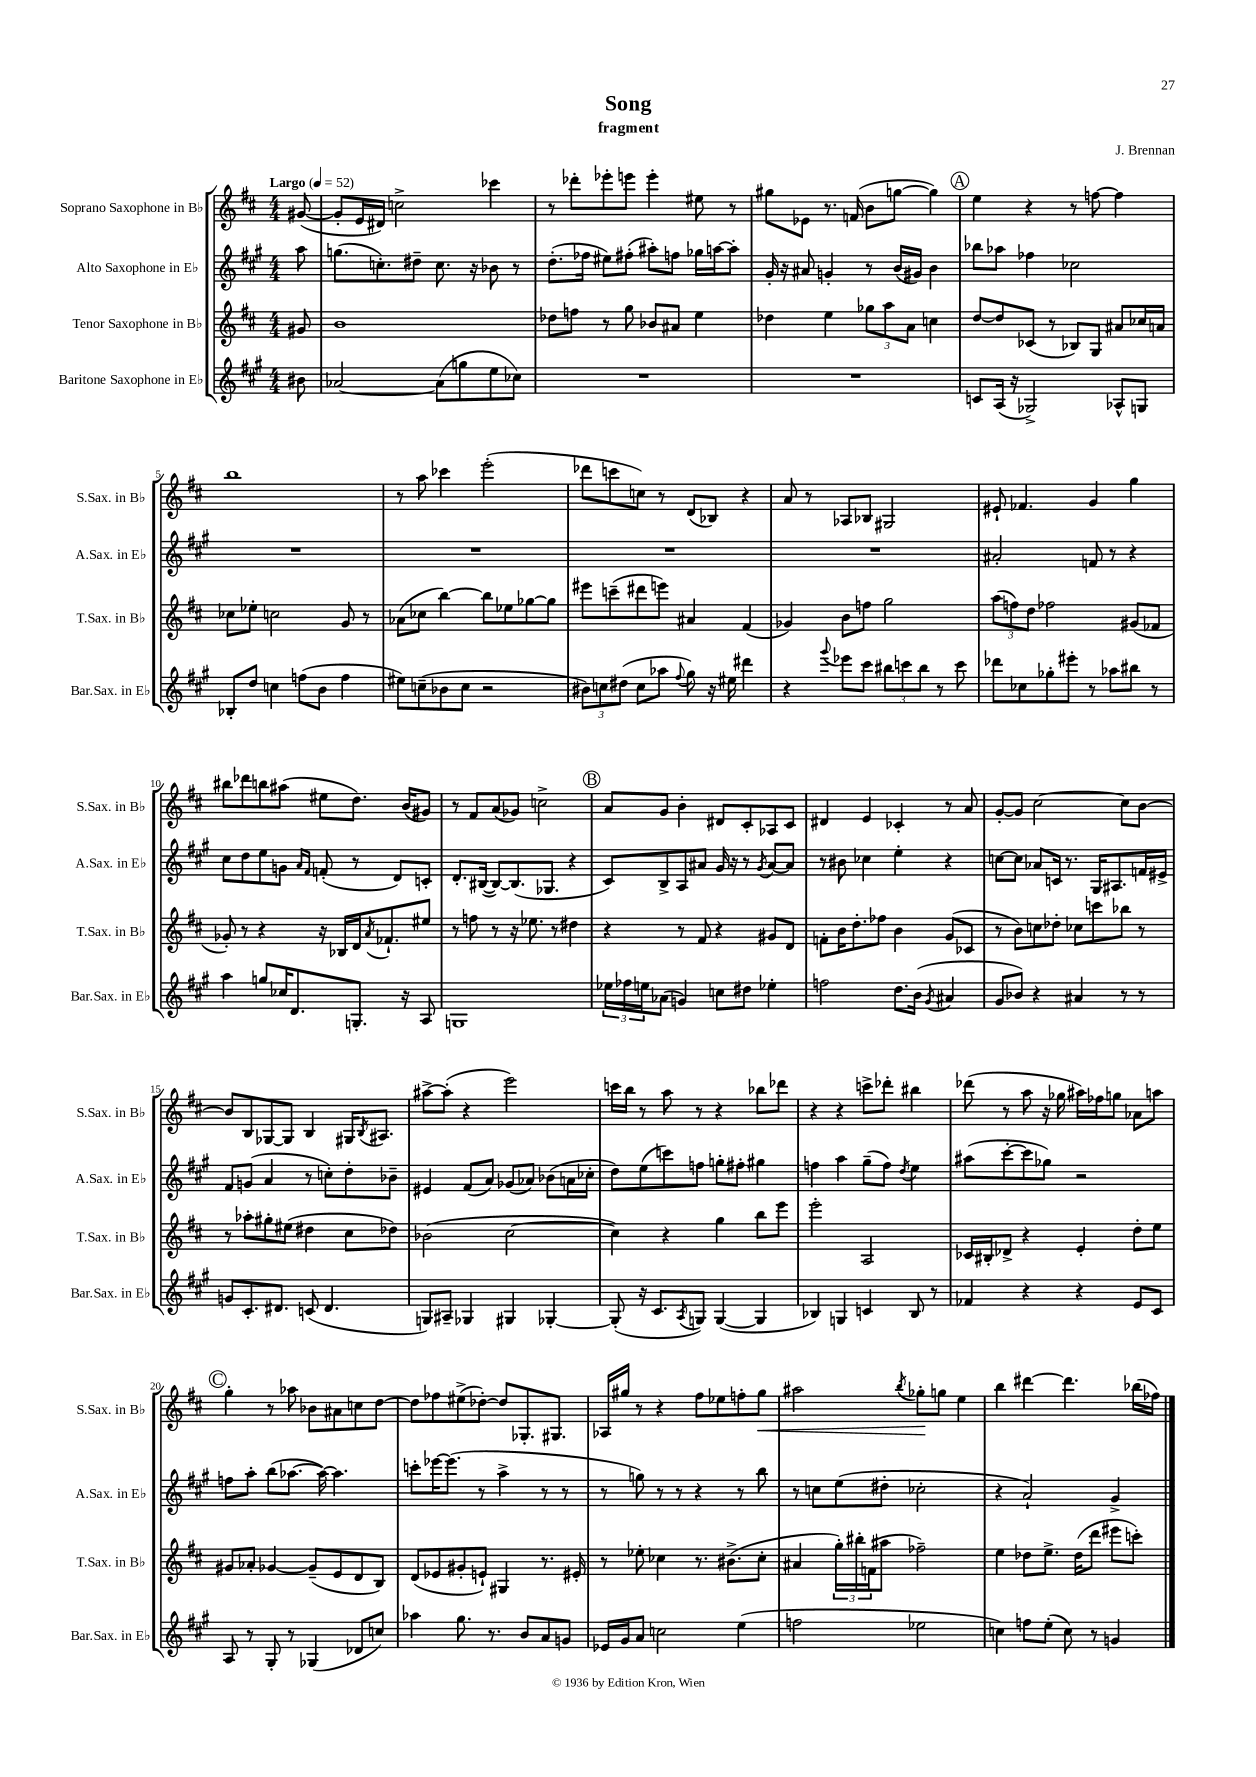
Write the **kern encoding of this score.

**kern	**kern	**kern	**kern	**dynam
*part4	*part3	*part2	*part1	*part1
*staff4	*staff3	*staff2	*staff1	*staff1
*I"Baritone Saxophone in E♭	*I"Tenor Saxophone in B♭	*I"Alto Saxophone in E♭	*I"Soprano Saxophone in B♭	*
*I'Bar.Sax. in E♭	*I'T.Sax. in B♭	*I'A.Sax. in E♭	*I'S.Sax. in B♭	*
*clefG2	*clefG2	*clefG2	*clefG2	*
*k[f#c#g#]	*k[f#c#]	*k[f#c#g#]	*k[f#c#]	*
*M4/4	*M4/4	*M4/4	*M4/4	*
*MM52	*MM52	*MM52	*MM52	*
=	=	=	=	=
!	!	!	!LO:TX:a:B:t=Largo	!
8b#X\	8g#X/	8aa\	([8g#X/	.
=1	=1	=1	=1	=1
[2a-X/	1b	(8.ggn\L	8g#'/L]	.
.	.	.	16e/L	.
.	.	8.ccn'\)	16d#X/JJ)	.
.	.	.	2ccn^\	.
.	.	8dd#X~\J	.	.
(8a-\L]	.	8.cc\	.	.
8ggn\	.	.	.	.
.	.	16r	.	.
8ee\	.	8b-X\	4ccc-X\	.
8cc-X\J)	.	8r	.	.
=2	=2	=2	=2	=2
1r	8dd-X\L	(8.dd'\L	8r	.
.	8ffn\J	.	8ddd-X'\L	.
.	.	16ff-X\Jk	.	.
.	8r	8ee#X\L)	8eee-X'\	.
.	8gg\	(8ff#X'\J	8eeen\J	.
.	8b-X/L	8aa#X'\L)	4eee'\	.
.	8a#X/J	8ffn\J	.	.
.	4ee\	16gg-X\LL	8ee#X\	.
.	.	[16aan\J	.	.
.	.	8aa'\J]	8r	.
=3	=3	=3	=3	=3
1r	4dd-X\	16g#'/	8gg#X\L	.
.	.	16r	.	.
.	.	8a#X/	8e-X\J	.
.	4ee\	4gn'/	8.r	.
.	.	.	(16fn/	.
.	12gg-X\L	8r	8b\L	.
.	12aa\	.	.	.
.	.	(16b/LL	[8ggn\J	.
.	12a\J	.	.	.
.	.	16g#X/JJ)	.	.
.	4ccn\	4b\	4gg\])	.
!!LO:REH:place=s1:t=A
=4	=4	=4	=4	=4
8cn/L	[8dd/L	8bb-X\L	4ee\	.
(16A/Jk	8dd/]	8aa-X\J	.	.
16r	.	.	.	.
2G-X^/)	(8c-X/J	4ff-X\	4r	.
.	8r	.	.	.
.	8B-X/L)	2cc-X\	8r	.
.	8G/J	.	[8ffn\	.
8A-X^^/L	8a#X/L	.	4ff\]	.
8Gn/J	16cc-X/L	.	.	.
.	16an/JJ	.	.	.
!!LO:LB:g=z
=5	=5	=5	=5	=5
8B-X'/L	8cc-X\L	1r	1bb	.
8dd/J	8ee-X'\J	.	.	.
4ccn\	2ccn\	.	.	.
(8ffn\L	.	.	.	.
8b\J	.	.	.	.
4ff\	8g/	.	.	.
.	8r	.	.	.
=6	=6	=6	=6	=6
8ee#X\L)	(8a-X\L	1r	8r	.
(8ccn~\	8cc-X\J	.	8aa\	.
8b-X\	[4bb\)	.	4ccc-X\	.
8cc\J	.	.	.	.
2r	8bb\L]	.	(2eee'\	.
.	8ee-X\	.	.	.
.	[8gg-X\	.	.	.
.	8gg-\J]	.	.	.
=7	=7	=7	=7	=7
12b#X\L)	8eee#X\L	1r	8ddd-X\L	.
12ccn\	.	.	.	.
.	(8cccn~\	.	8cccn\	.
(12dd#X\J	.	.	.	.
8cc\L	8ddd#X\	.	8ccn\J)	.
8aa-X\J	8eeen\J)	.	8r	.
8qqff#/	.	.	.	.
8gg#\)	4a#X/	.	(8d/L	.
16r	.	.	8B-X/J)	.
16ee#X\	.	.	.	.
4ddd#X\	(4f#/	.	4r	.
=8	=8	=8	=8	=8
4r	4g-X/)	1r	8a/	.
.	.	.	8r	.
8qqggg#/	.	.	.	.
8eee-X\L	8b\L	.	8A-X/L	.
8ccc#\J	8ffn\J	.	8B-X/J	.
12bb#X\L	2gg\	.	2G#X/	.
12cccn\	.	.	.	.
12bb#\J	.	.	.	.
8r	.	.	.	.
8ccc\	.	.	.	.
=9	=9	=9	=9	=9
8ddd-X\L	(12aa\L	2a#X'/	8e#X`/	.
.	12ffn\)	.	.	.
8cc-X\	.	.	4.f-X/	.
.	12dd\J	.	.	.
8gg-X'\	2ff-X\	.	.	.
8eee#X'\J	.	.	.	.
8r	.	8fn/	4g/	.
8aa-X\L	.	8r	.	.
8bb#X\J	(8g#X/L	4r	4gg\	.
8r	8f-X/J	.	.	.
!!LO:LB:g=z
=10	=10	=10	=10	=10
4aa\	8g-X'/)	8cc#\L	8bb#X\L	.
.	8r	8dd\	8ddd-X\	.
8ggn/L	4r	8ee\	8bbn\	.
16cc-X/K	.	8gn\J	(8aa#X\J	.
8.d/	.	.	.	.
.	.	16qqa/LL	.	.
.	.	16qqf#/JJ	.	.
.	16r	(8fn'/	8ee#X\L	.
.	16B-X/LL	.	.	.
8.Gn'/J	16d/J	8r	8.dd\J)	.
.	8qa/	.	.	.
.	8.f-X`/	.	.	.
.	.	8d/L)	.	.
16r	.	.	(16b/KL	.
8A/	8ee#X/J	8cn'/J	8g#X/J)	.
=11	=11	=11	=11	=11
1Gn	8r	8.d'/L	8r	.
.	8ffn\	.	8f#/L	.
.	.	([16B#X/Jk	.	.
.	8r	8B#/L_)	(8a/	.
.	16r	(8.B#/]	8g-X/J)	.
.	8.ee-X\	.	.	.
.	.	.	2ccn^\	.
.	.	8.G-X/J	.	.
.	8r	.	.	.
.	4dd#X\	4r	.	.
!!LO:REH:place=s1:t=B
=12	=12	=12	=12	=12
24ee-X\LL	4r	8c#/L)	8a/L	.
24ff-X\	.	.	.	.
24een\J	.	.	.	.
(8a-X\J	.	8B^/	8g/J	.
4gn/)	8r	8A/	4b'\	.
.	8f#/	8a#X/J	.	.
8ccn\L	4r	16g#/	8d#X/L	.
.	.	16r	.	.
8dd#X\J	.	8r	8c#'/	.
.	.	8qg#/	.	.
4ee-X'\	8g#X/L	[8a#/L	8A-X/	.
.	8d/J	8a#/J]	8c#/J	.
=13	=13	=13	=13	=13
2ffn\	8fn'\L	8r	4d#X/	.
.	16b\K	8b#X\	.	.
.	8.dd'\	.	.	.
.	.	4cc-X\	4e/	.
.	8ff-X\J	.	.	.
8.dd\L	4b\	4ee'\	4c-X'/	.
(16b\Jk	.	.	.	.
8qg#/	.	.	.	.
4a#X/	(8g/L	4r	8r	.
.	8c-X/J	.	8a/	.
=14	=14	=14	=14	=14
8g#/L	8r	[8ccn\L	[8g'/L	.
8b-X/J)	8b\L)	8cc\J]	8g/J]	.
4r	8ccn\	8a-X/L	[2cc#\	.
.	8dd-X'\J	16cn/Jk	.	.
.	.	8.r	.	.
4a#X/	8cc-X\L	.	.	.
.	8cccn\	16G#/KL	.	.
.	.	8.A#X/	.	.
8r	8bb-X\J	.	8cc#\L]	.
8r	8r	16fn/L	[8b\J	.
.	.	16e#X^/JJ	.	.
!!LO:LB:g=z
=15	=15	=15	=15	=15
8gn/L	8r	8f#/L	8b/L]	.
8.c#'/	8aa-X'\L	(8gn/J	8B/	.
.	8gg#X'\	4a/	[8G-X/	.
8.d#X/J	.	.	.	.
.	(8ee#X\J	.	8G-/J]	.
(8cn/	4dd#X\	8r	4B/	.
4.d#/	.	8ccn'\L)	.	.
.	8cc#\L	8dd'\	16G#X/KL	.
.	.	.	8qB/	.
.	.	.	8.A#X/J	.
.	8dd-X\J)	8b-X~\J	.	.
=16	=16	=16	=16	=16
8Gn/L)	(2b-X\	4e#X/	[8aa#X^\L	.
8A#X~/J	.	.	(8aa#'\J]	.
4G-X/	.	(8f#/L	4r	.
.	.	8a/J)	.	.
4G#X/	[2cc#\	(8g-X/L	2eee\)	.
.	.	8a-X/J)	.	.
[4G-X'/	.	(8b-X\L	.	.
.	.	16an\L	.	.
.	.	16cc-X'\JJ	.	.
=17	=17	=17	=17	=17
(8G-'/]	4cc#\])	8dd\L)	16cccn\LL	.
.	.	.	16bb\JJ	.
16r	.	(8ee\	8r	.
8.c#/L	.	.	.	.
.	4r	8cccn\)	8aa\	.
8qA/	.	.	.	.
8Gn/J)	.	8ffn\J	8r	.
([4G/	4gg\	8ggn'\L	4r	.
.	.	8ff#X'\J	.	.
4G/]	8bb\L	4gg#X\	8bb-X\L	.
.	8eee\J	.	8ddd-X\J	.
=18	=18	=18	=18	=18
4B-X/)	2eee'\	4ffn\	4r	.
4Gn/	.	4aa\	4r	.
4cn/	2A/	(8gg#~\L	8cccn^\L	.
.	.	8ff\J)	8ddd-X'\J	.
.	.	8qdd/	.	.
8B-/	.	4ee\	4bb#X\	.
8r	.	.	.	.
=19	=19	=19	=19	=19
4f-X/	16c-X/LL	(8aa#X\L	(8ddd-X\	.
.	16B#X'/J	.	.	.
.	8d-X^/J	[8ccc#'\	8r	.
4r	4r	8ccc#\]	8aa\	.
.	.	8gg-X\J)	16r	.
.	.	.	16gg-X\	.
4r	4e'/	2r	16aa#X\LL)	.
.	.	.	16ff-X\J	.
.	.	.	8ggn\J	.
8e/L	8dd'\L	.	8a-X\L	.
8c#/J	8ee\J	.	8aan\J	.
!!LO:LB:g=z
!!LO:REH:place=s1:t=C
=20	=20	=20	=20	=20
8A/	8g#X/L	8ffn\L	4gg'\	.
8r	8a-X'/J	8aa'\J	.	.
8G#'/	[4g-X/	(8bb\L	8r	.
8r	.	[8.aa-X\J	8aa-X\	.
(4G-X/	(8g-~/L]	.	8b-X\L	.
.	.	16aa-\_)	.	.
.	8e/	4.aa-\]	8a#X\	.
8d-X/L	8d/	.	8ccn\	.
8ccn/J)	8B/J)	.	[8dd\J	.
=21	=21	=21	=21	=21
4aa-X\	(8d/L	8cccn'\L	8dd\L]	.
.	8e-X/	[16eee-X\K	8ff-X\	.
.	.	(8.eee-\J]	.	.
8.gg#\	8g#X'/	.	(8ee#X^\	.
.	8en`/J)	8r	[8dd-X'\J)	.
8.r	.	.	.	.
.	4G#X/	4aa^\	8dd-/L]	.
8b/L	.	.	8.G-X'/	.
8a/	8.r	8r	.	.
.	.	.	8.G#X/J	.
8gn/J	.	8r	.	.
.	16e#X'/	.	.	.
=22	=22	=22	=22	=22
16e-X/LL	8r	8r	16A-X/LL	.
16g#/J	.	.	16gg#X/JJ	.
8a/J	8ee-X'\	8ggn\)	8r	.
2ccn\	4cc-X\	8r	4r	.
.	.	8r	.	.
.	8.r	4r	8ff#\L	.
.	.	.	8ee-X\	.
.	(8.b#X^\L	.	.	.
(4ee\	.	8r	8ffn'\	.
!	!	!	!	!LO:HP:b
.	8cc-'\J	8bb\	8gg#\J	<
=23	=23	=23	=23	=23
2ffn\	4a#X/	8r	2aa#X\	.
.	.	8ccn\L	.	.
.	24gg'\LL)	(8ee\	.	.
.	24bb#X'\	.	.	.
.	(24fn\J	.	.	.
.	8aa#X\J	8dd#X'\J	.	.
.	.	.	8qbb/	.
2ee-X\	2ff-X~\)	2cc-X'\	8gg-X'\L	.
.	.	.	8ggn\J	[
.	.	.	4ee\	.
=24	=24	=24	=24	=24
4ccn\)	4ee\	4r	4bb\	.
8ffn\L	8dd-X\L	2a`/)	[4ddd#X\	.
(8ee'\J	8.ee^\J	.	.	.
8cc\)	.	.	4.ddd#\]	.
.	(16dd-\KL	.	.	.
8r	8ddd\J	.	.	.
4gn/	8eee#X\L	4g#^/	.	.
.	8cccn'\J)	.	(16bb-X\LL	.
.	.	.	16ff-X\JJ)	.
==	==	==	==	==
*-	*-	*-	*-	*-
